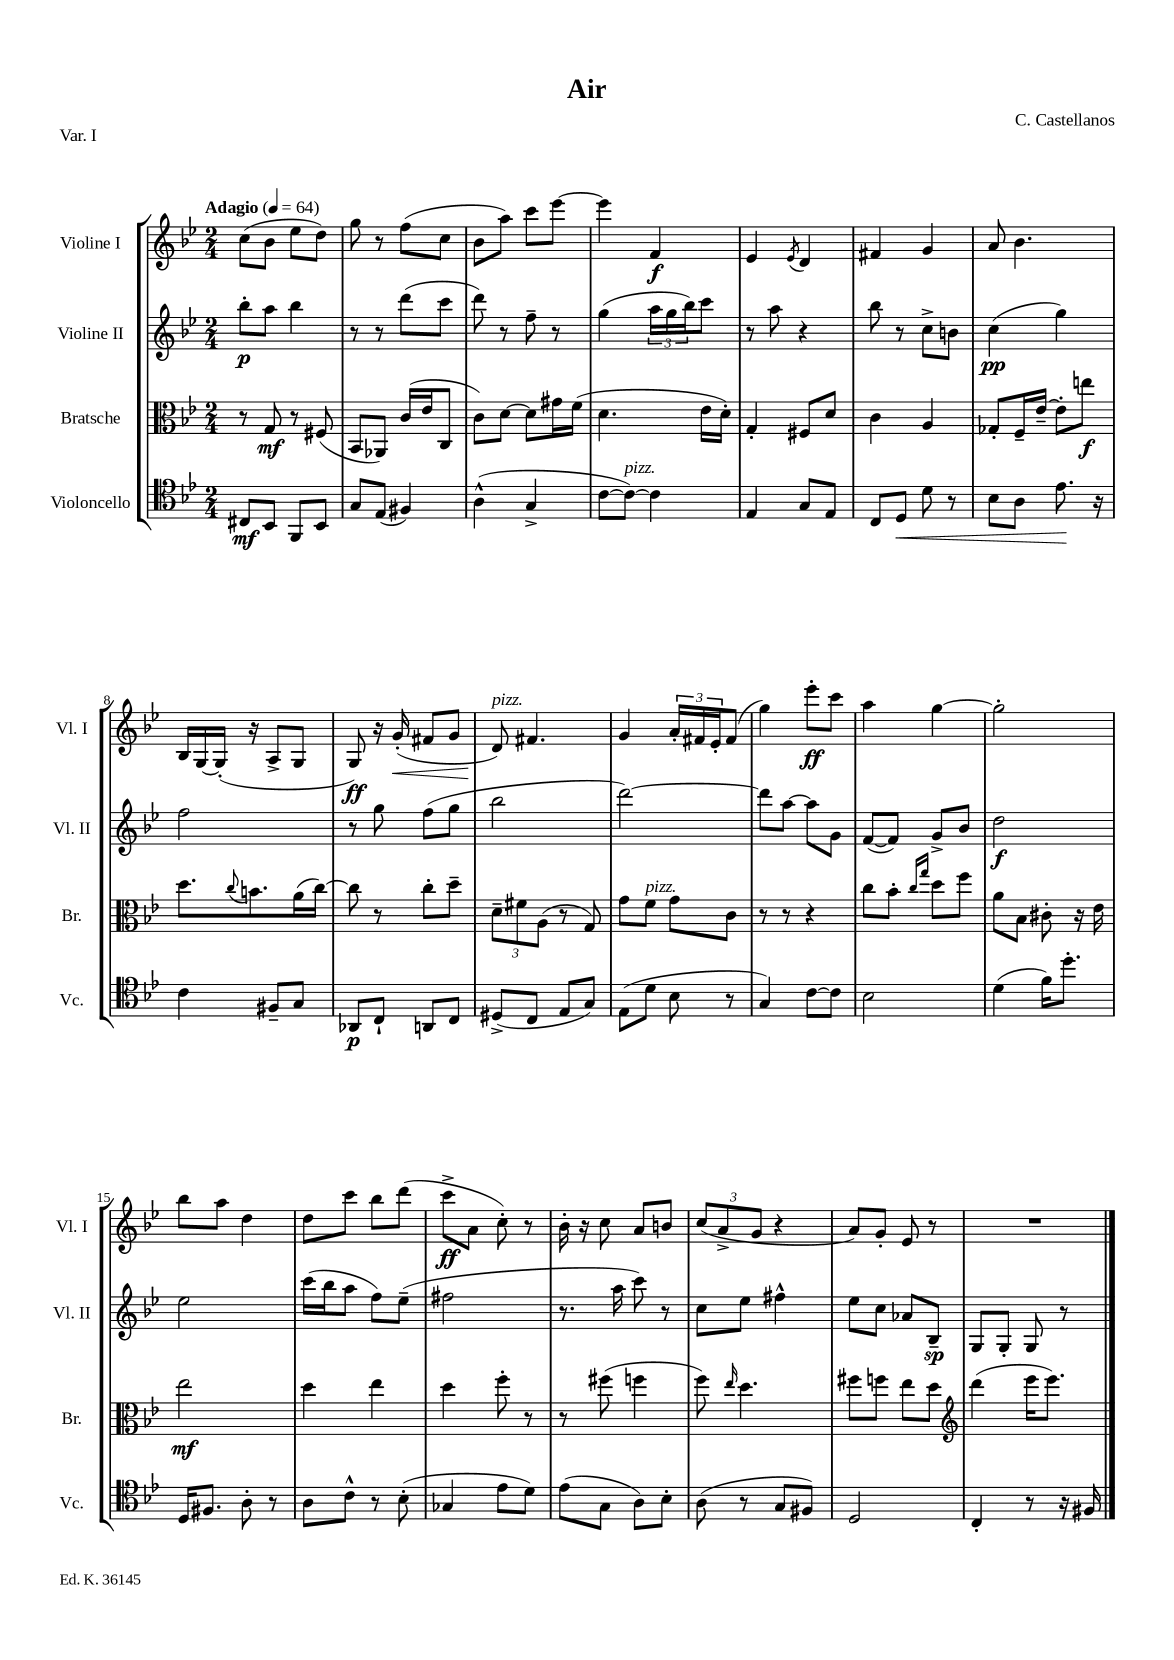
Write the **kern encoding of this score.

**kern	**dynam	**kern	**dynam	**kern	**dynam	**kern	**dynam
*part4	*part4	*part3	*part3	*part2	*part2	*part1	*part1
*staff4	*staff4	*staff3	*staff3	*staff2	*staff2	*staff1	*staff1
*I"Violoncello	*	*I"Bratsche	*	*I"Violine II	*	*I"Violine I	*
*I'Vc.	*	*I'Br.	*	*I'Vl. II	*	*I'Vl. I	*
*clefC4	*	*clefC3	*	*clefG2	*	*clefG2	*
*k[b-e-]	*	*k[b-e-]	*	*k[b-e-]	*	*k[b-e-]	*
*M2/4	*	*M2/4	*	*M2/4	*	*M2/4	*
*MM64	*	*MM64	*	*MM64	*	*MM64	*
=1	=1	=1	=1	=1	=1	=1	=1
!	!	!	!	!	!	!LO:TX:a:B:t=Adagio	!
8C#X/L	mf	8r	.	8bb-'\L	p	(8cc\L	.
8BB-/J	.	8G/	mf	8aa\J	.	8b-\J	.
8FF/L	.	8r	.	4bb-\	.	8ee-\L	.
8BB-/J	.	(8F#X/	.	.	.	8dd\J)	.
=2	=2	=2	=2	=2	=2	=2	=2
8G/L	.	8BB-/L	.	8r	.	8gg\	.
(8E-/J	.	8AA-X/J)	.	8r	.	8r	.
4F#X/)	.	(16c/LL	.	(8ddd\L	.	(8ff\L	.
.	.	16e-/J	.	.	.	.	.
.	.	8C/J	.	8ccc\J	.	8cc\J	.
=3	=3	=3	=3	=3	=3	=3	=3
(4A^^\	.	8c\L)	.	8ddd\)	.	8b-\L	.
.	.	[8d\J	.	8r	.	8aa\J)	.
4G^/	.	8d\L]	.	8ff~\	.	8ccc\L	.
.	.	16g#X\L	.	8r	.	[8eee-\J	.
.	.	(16f\JJ	.	.	.	.	.
=4	=4	=4	=4	=4	=4	=4	=4
[8c\L	.	4.d\	.	(4gg\	.	4eee-\]	.
!LO:TX:a:i:t=pizz.	!	!	!	!	!	!	!
8c\J_)	.	.	.	.	.	.	.
4c\]	.	.	.	24aa\LL	.	4f/	f
.	.	.	.	24gg\	.	.	.
.	.	.	.	24bb-\J)	.	.	.
.	.	16e-\LL	.	8ccc\J	.	.	.
.	.	16d'\JJ)	.	.	.	.	.
=5	=5	=5	=5	=5	=5	=5	=5
4E-/	.	4G'/	.	8r	.	4e-/	.
.	.	.	.	8aa\	.	.	.
.	.	.	.	.	.	8qe-/	.
8G/L	.	8F#X/L	.	4r	.	4d/	.
8E-/J	.	8d/J	.	.	.	.	.
=6	=6	=6	=6	=6	=6	=6	=6
8C/L	.	4c\	.	8bb-\	.	4f#X/	.
!	!LO:HP:b	!	!	!	!	!	!
8D/J	<	.	.	8r	.	.	.
8d\	.	4A/	.	8cc^\L	.	4g/	.
8r	.	.	.	8bn\J	.	.	.
=7	=7	=7	=7	=7	=7	=7	=7
8B-\L	.	8G-X'/L	.	(4cc\	pp	8a/	.
8A\J	.	16F~/L	.	.	.	4.b-\	.
.	.	[16e-~/JJ	.	.	.	.	.
8.e-\	.	8e-'\L]	.	4gg\)	.	.	.
.	.	8een\J	f	.	.	.	.
16r	[	.	.	.	.	.	.
!!LO:LB:g=z
=8	=8	=8	=8	=8	=8	=8	=8
4c\	.	8.dd\L	.	2ff\	.	16B-/LL	.
.	.	.	.	.	.	[16G/	.
.	.	.	.	.	.	(16G'/JJ]	.
.	.	8qqcc/	.	.	.	.	.
.	.	8.bn\	.	.	.	16r	.
8F#X~/L	.	.	.	.	.	8A^/L	.
8G/J	.	(16a\L	.	.	.	8G/J	.
.	.	[16cc\JJ)	.	.	.	.	.
=9	=9	=9	=9	=9	=9	=9	=9
8AA-X/L	p	8cc\]	.	8r	.	8G/)	ff
8C`/J	.	8r	.	8gg\	.	16r	.
!	!	!	!	!	!	!	!LO:HP:b
.	.	.	.	.	.	(16g'/	<
8AAn/L	.	8cc'\L	.	(8ff\L	.	8f#X/L	.
8C/J	.	8dd~\J	.	8gg\J	.	8g/J	.
=10	=10	=10	=10	=10	=10	=10	=10
!	!	!	!	!	!	!LO:TX:a:i:t=pizz.	!
(8D#X^/L	.	12d~\L	.	2bb-\	.	8d/)	.
.	.	12f#X\	.	.	.	.	.
8C/J	.	.	.	.	.	4.f#X/	[
.	.	(12A\J	.	.	.	.	.
8E-/L	.	8r	.	.	.	.	.
8G/J)	.	8G/)	.	.	.	.	.
=11	=11	=11	=11	=11	=11	=11	=11
(8E-\L	.	8g\L	.	[2ddd\)	.	4g/	.
!	!	!LO:TX:a:i:t=pizz.	!	!	!	!	!
8d\J	.	8f\J	.	.	.	.	.
8B-\	.	8g\L	.	.	.	24a'/LL	.
.	.	.	.	.	.	24f#X/	.
.	.	.	.	.	.	24e-'/J	.
8r	.	8c\J	.	.	.	(8f#/J	.
=12	=12	=12	=12	=12	=12	=12	=12
4G/)	.	8r	.	8ddd\L]	.	4gg\)	.
.	.	8r	.	[8aa\J	.	.	.
[8c\L	.	4r	.	8aa\L]	.	8eee-'\L	ff
8c\J]	.	.	.	8g\J	.	8ccc\J	.
=13	=13	=13	=13	=13	=13	=13	=13
2B-\	.	8cc\L	.	([8f/L	.	4aa\	.
.	.	8b-'\J	.	8f/J])	.	.	.
.	.	16qqcc/LL	.	.	.	.	.
.	.	16qqgg/JJ	.	.	.	.	.
.	.	8dd\L	.	8g^/L	.	[4gg\	.
.	.	8ff\J	.	8b-/J	.	.	.
=14	=14	=14	=14	=14	=14	=14	=14
(4d\	.	8a\L	.	2dd\	f	2gg'\]	.
.	.	8B-\J	.	.	.	.	.
16f\KL)	.	8c#X'\	.	.	.	.	.
8.dd'\J	.	.	.	.	.	.	.
.	.	16r	.	.	.	.	.
.	.	16e-\	.	.	.	.	.
!!LO:LB:g=z
=15	=15	=15	=15	=15	=15	=15	=15
16D/KL	.	2ee-\	mf	2ee-\	.	8bb-\L	.
8.F#X/J	.	.	.	.	.	.	.
.	.	.	.	.	.	8aa\J	.
8A'\	.	.	.	.	.	4dd\	.
8r	.	.	.	.	.	.	.
=16	=16	=16	=16	=16	=16	=16	=16
8A\L	.	4dd\	.	(16ccc\LL	.	8dd\L	.
.	.	.	.	16bb-\J	.	.	.
8c^^\J	.	.	.	8aa\J	.	8ccc\J	.
8r	.	4ee-\	.	8ff\L)	.	8bb-\L	.
(8B-'\	.	.	.	(8ee-~\J	.	(8ddd\J	.
=17	=17	=17	=17	=17	=17	=17	=17
4G-X/	.	4dd\	.	2ff#X\	.	8ccc^\L	ff
.	.	.	.	.	.	8a\J	.
8e-\L	.	8ff'\	.	.	.	8cc'\)	.
8d\J)	.	8r	.	.	.	8r	.
=18	=18	=18	=18	=18	=18	=18	=18
(8e-\L	.	8r	.	8.r	.	16b-'\	.
.	.	.	.	.	.	16r	.
8G\J	.	(8ff#X\	.	.	.	8cc\	.
.	.	.	.	16aa\	.	.	.
8A\L)	.	4ffn\	.	8ccc\)	.	8a/L	.
8B-'\J	.	.	.	8r	.	8bn/J	.
=19	=19	=19	=19	=19	=19	=19	=19
(8A\	.	8ff\)	.	8cc\L	.	(12cc/L	.
.	.	.	.	.	.	12a^/	.
.	.	16qqee-/	.	.	.	.	.
8r	.	4.dd\	.	8ee-\J	.	.	.
.	.	.	.	.	.	12g/J	.
8G/L	.	.	.	4ff#X^^\	.	4r	.
8F#X/J)	.	.	.	.	.	.	.
=20	=20	=20	=20	=20	=20	=20	=20
2D/	.	8ff#X\L	.	8ee-\L	.	8a/L)	.
.	.	8ffn\J	.	8cc\J	.	8g'/J	.
.	.	8ee-\L	.	8a-X/L	.	8e-/	.
.	.	8dd\J	.	8B-~/J	sp	8r	.
=21	=21	=21	=21	=21	=21	=21	=21
*	*	*clefG2	*	*	*	*	*
4C'/	.	(4ddd\	.	8G/L	.	2r	.
.	.	.	.	8G'/J	.	.	.
8r	.	16eee-\KL	.	8G/	.	.	.
.	.	8.eee-\J)	.	.	.	.	.
16r	.	.	.	8r	.	.	.
16F#X/	.	.	.	.	.	.	.
==	==	==	==	==	==	==	==
*-	*-	*-	*-	*-	*-	*-	*-
